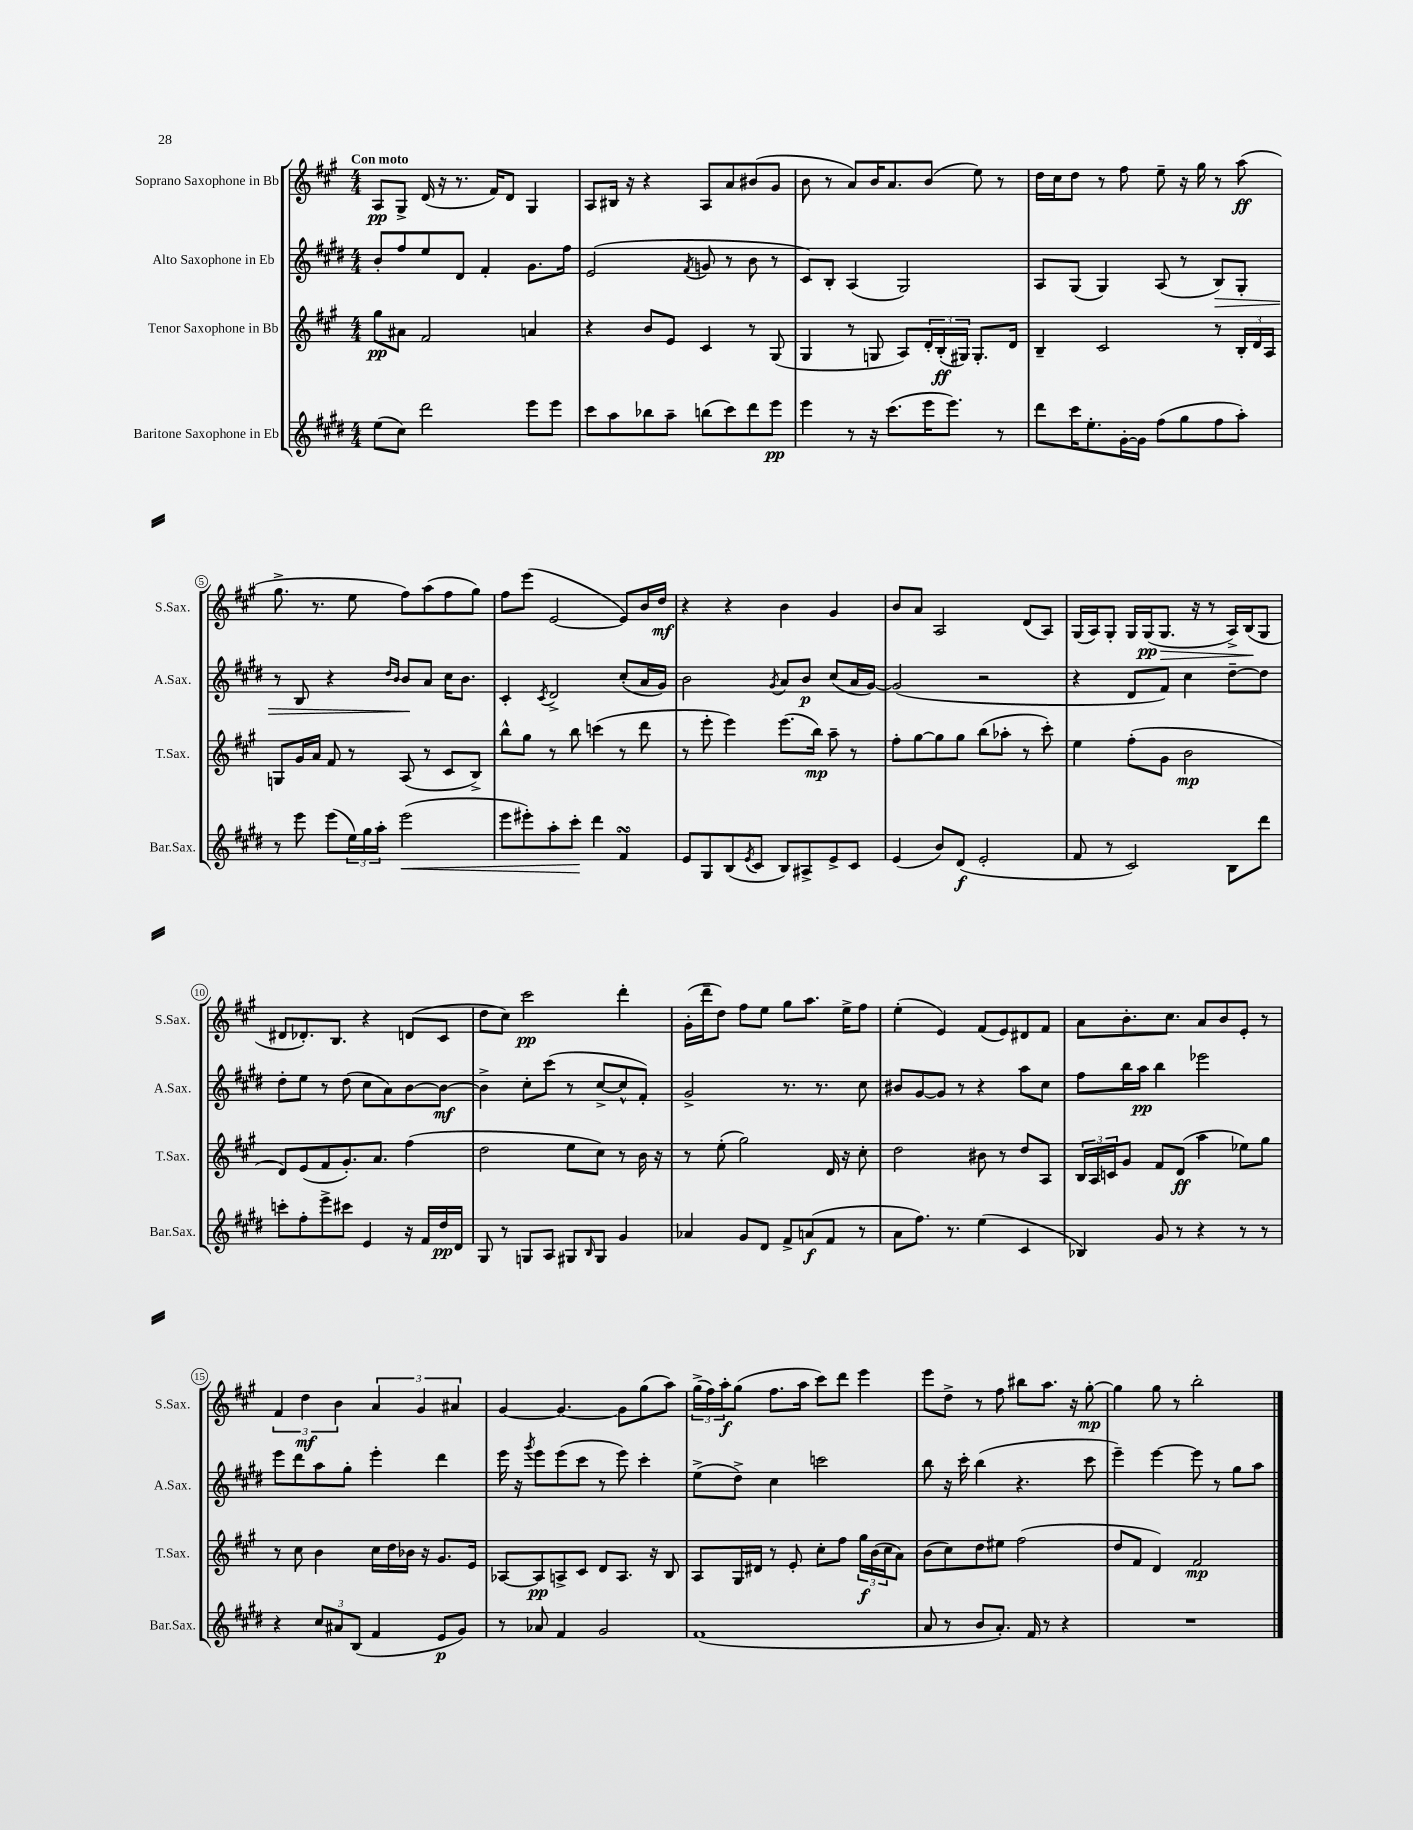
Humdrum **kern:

**kern	**dynam	**kern	**dynam	**kern	**dynam	**kern	**dynam
*part4	*part4	*part3	*part3	*part2	*part2	*part1	*part1
*staff4	*staff4	*staff3	*staff3	*staff2	*staff2	*staff1	*staff1
*I"Baritone Saxophone in Eb	*	*I"Tenor Saxophone in Bb	*	*I"Alto Saxophone in Eb	*	*I"Soprano Saxophone in Bb	*
*I'Bar.Sax.	*	*I'T.Sax.	*	*I'A.Sax.	*	*I'S.Sax.	*
*clefG2	*	*clefG2	*	*clefG2	*	*clefG2	*
*k[f#c#g#d#]	*	*k[f#c#g#]	*	*k[f#c#g#d#]	*	*k[f#c#g#]	*
*M4/4	*	*M4/4	*	*M4/4	*	*M4/4	*
=1	=1	=1	=1	=1	=1	=1	=1
!	!	!	!	!	!	!LO:TX:a:B:t=Con moto	!
(8ee\L	.	8gg#\L	pp	8b'/L	.	8A/L	pp
8cc#\J)	.	8a#X\J	.	8ff#/	.	8G#^/J	.
2ddd#\	.	2f#/	.	8ee/	.	(16d/	.
.	.	.	.	.	.	16r	.
.	.	.	.	8d#/J	.	8.r	.
.	.	.	.	4f#'/	.	.	.
.	.	.	.	.	.	16f#/KL)	.
.	.	.	.	.	.	8d/J	.
8eee\L	.	4an/	.	8.g#\L	.	4G#/	.
8eee\J	.	.	.	.	.	.	.
.	.	.	.	16ff#\Jk	.	.	.
=2	=2	=2	=2	=2	=2	=2	=2
8ccc#\L	.	4r	.	(2e/	.	8A/L	.
8aa\	.	.	.	.	.	16B#X/Jk	.
.	.	.	.	.	.	16r	.
8bb-X\	.	8b/L	.	.	.	4r	.
8aa~\J	.	8e/J	.	.	.	.	.
.	.	.	.	8qf#/	.	.	.
(8bbn\L	.	4c#/	.	8gn/	.	8A/L	.
8ccc#\)	.	.	.	8r	.	8a/	.
8ddd#\	.	8r	.	8b\	.	(8b#X/	.
8eee\J	pp	(8G#/	.	8r	.	8g#/J	.
=3	=3	=3	=3	=3	=3	=3	=3
4eee\	.	4G#/	.	8c#/L)	.	8b\	.
.	.	.	.	8B'/J	.	8r	.
8r	.	8r	.	(4A/	.	8a/L)	.
16r	.	8Gn/	.	.	.	16b/K	.
(8.ccc#\L	.	.	.	.	.	8.a/	.
.	.	8A/L)	.	2G#/)	.	.	.
16eee\K	.	24d'/L	.	.	.	(8b/J	.
.	.	(24B'/	ff	.	.	.	.
8.eee\J)	.	.	.	.	.	.	.
.	.	24G#X/JJ)	.	.	.	.	.
.	.	8.G#'/L	.	.	.	8ee\)	.
8r	.	.	.	.	.	8r	.
.	.	16d/Jk	.	.	.	.	.
=4	=4	=4	=4	=4	=4	=4	=4
8ddd#\L	.	4B~/	.	8A/L	.	16dd\LL	.
.	.	.	.	.	.	16cc#\J	.
16ccc#\K	.	.	.	(8G#/J	.	8dd\J	.
8.ee'\	.	.	.	.	.	.	.
.	.	2c#/	.	4G#/)	.	8r	.
[16g#'\L	.	.	.	.	.	8ff#\	.
16g#\JJ]	.	.	.	.	.	.	.
(8ff#\L	.	.	.	(8A/	.	8ee~\	.
8gg#\	.	.	.	8r	.	16r	.
.	.	.	.	.	.	16gg#\	.
!	!	!	!	!	!LO:HP:b	!	!
8ff#\	.	8r	.	8B/L)	>	8r	.
8aa'\J)	.	24B'/LL	.	8G#'/J	.	(8aa\	ff
.	.	24d/	.	.	.	.	.
.	.	24A/JJ	.	.	.	.	.
!!LO:LB:g=z
=5	=5	=5	=5	=5	=5	=5	=5
8r	.	8Gn/L	.	8r	.	8.gg#^\	.
8eee\	.	16g#/L	.	8B/	.	.	.
.	.	16a/JJ	.	.	.	8.r	.
(8eee\L	.	8f#/	.	4r	.	.	.
24ee\L)	.	8r	.	.	.	8ee\	.
24gg#\	.	.	.	.	.	.	.
24aa'\JJ	.	.	.	.	.	.	.
.	.	.	.	16qqdd#/LL	.	.	.
.	.	.	.	16qqb/JJ	.	.	.
!	!LO:HP:b	!	!	!	!	!	!
(2eee\	<	(8A/	.	8b/L	.	8ff#\L)	.
.	.	8r	.	8a/J	]	(8aa\	.
.	.	8c#/L	.	16cc#\KL	.	8ff#\	.
.	.	.	.	8.b\J	.	.	.
.	.	8B^/J)	.	.	.	8gg#\J)	.
=6	=6	=6	=6	=6	=6	=6	=6
8eee\L	.	8bb^^\L	.	4c#'/	.	8ff#\L	.
8eee#X'\)	.	8gg#\J	.	.	.	(8eee\J	.
.	.	.	.	8qc#/	.	.	.
8aa'\	.	8r	.	2d#^/	.	[2e/	.
8ccc#'\J	.	8bb\	.	.	.	.	.
4ddd#\	[	(4cccn\	.	.	.	.	.
4f#sSSS/	.	8r	.	(8cc#'/L	.	8e/L])	.
.	.	8ddd\	.	16a/L	.	16b/L	.
.	.	.	.	16g#/JJ)	.	16dd/JJ	mf
=7	=7	=7	=7	=7	=7	=7	=7
8e/L	.	8r	.	2b\	.	4r	.
8G#/	.	8eee'\	.	.	.	.	.
(8B/	.	4eee\)	.	.	.	4r	.
8qe/	.	.	.	.	.	.	.
8c#/J	.	.	.	.	.	.	.
.	.	.	.	8qg#/	.	.	.
8B/L)	.	(8.eee\L	.	8a/L	.	4b\	.
8A#X^/	.	.	.	8b/J	p	.	.
.	.	16bb\Jk)	mp	.	.	.	.
8e^/	.	8aa~\	.	(8cc#/L	.	4g#/	.
8c#/J	.	8r	.	16a/L	.	.	.
.	.	.	.	[16g#/JJ)	.	.	.
=8	=8	=8	=8	=8	=8	=8	=8
(4e/	.	8ff#'\L	.	(2g#/]	.	8b/L	.
.	.	[8gg#\	.	.	.	8a/J	.
8b/L)	.	8gg#\]	.	.	.	2A/	.
(8d#/J	f	8gg#\J	.	.	.	.	.
2e'/	.	(8bb\L	.	2r	.	.	.
.	.	8aa-X'\J	.	.	.	.	.
.	.	8r	.	.	.	(8d/L	.
.	.	8ccc#'\)	.	.	.	8A/J)	.
=9	=9	=9	=9	=9	=9	=9	=9
8f#/	.	4ee\	.	4r	.	(16G#/LL	.
.	.	.	.	.	.	16A/J)	.
8r	.	.	.	.	.	8G#'/J	.
2c#/)	.	(8ff#'\L	.	8d#/L	.	16G#/LL	.
.	.	.	.	.	.	(16G#/J	pp
!	!	!	!	!	!	!	!LO:HP:b
.	.	8g#\J	.	8f#/J)	.	8.G#/J	>
.	.	2b\	mp	4cc#\	.	.	.
.	.	.	.	.	.	16r	.
.	.	.	.	.	.	8r	.
8B\L	.	.	.	[8dd#~\L	.	16A^/LL)	.
.	.	.	.	.	.	(16B/J	.
8ddd#\J	.	.	.	8dd#\J]	.	8G#/J	]
!!LO:LB:g=z
=10	=10	=10	=10	=10	=10	=10	=10
8cccn'\L	.	8d/L)	.	8dd#'\L	.	8d#X/L	.
8ff#'\	.	(8e/	.	8ee\J	.	8.d-X'/)	.
8eee^\	.	8f#/	.	8r	.	.	.
.	.	.	.	.	.	8.B/J	.
8ccc#X\J	.	8.g#'/)	.	(8dd#\	.	.	.
4e/	.	.	.	8cc#\L	.	4r	.
.	.	8.a/J	.	.	.	.	.
.	.	.	.	8a\)	.	.	.
16r	.	(4ff#\	.	[8b\	.	(8dn/L	.
16f#/LL	.	.	.	.	.	.	.
16dd#/	pp	.	.	8b\J_	mf	8c#/J	.
16d#/JJ	.	.	.	.	.	.	.
=11	=11	=11	=11	=11	=11	=11	=11
8G#/	.	2dd\	.	4b^\]	.	8dd\L	.
8r	.	.	.	.	.	8cc#\J)	.
8Gn/L	.	.	.	8cc#'\L	.	2ccc#\	pp
8A/J	.	.	.	(8ccc#\J	.	.	.
8G#X/L	.	8ee\L	.	8r	.	.	.
16qqB/	.	.	.	.	.	.	.
8G#/J	.	8cc#\J)	.	[8cc#^/L	.	.	.
4g#/	.	8r	.	8cc#^^/]	.	4ddd'\	.
.	.	16b\	.	8f#'/J)	.	.	.
.	.	16r	.	.	.	.	.
=12	=12	=12	=12	=12	=12	=12	=12
4a-X/	.	8r	.	2g#^/	.	(16g#'\LL	.
.	.	.	.	.	.	16ddd~\J	.
.	.	(8ee'\	.	.	.	8dd\J)	.
8g#/L	.	2gg#\)	.	.	.	8ff#\L	.
8d#/J	.	.	.	.	.	8ee\J	.
8f#^/L	.	.	.	8.r	.	8gg#\L	.
(8an/	f	.	.	.	.	8.aa\J	.
.	.	.	.	8.r	.	.	.
8f#/J	.	16d/	.	.	.	.	.
.	.	16r	.	.	.	16ee^\KL	.
8r	.	8cc#'\	.	8cc#\	.	8ff#\J	.
=13	=13	=13	=13	=13	=13	=13	=13
8a\L	.	2dd\	.	8b#X/L	.	(4ee'\	.
8.ff#\J)	.	.	.	[8g#/	.	.	.
.	.	.	.	8g#/J]	.	4e/)	.
8.r	.	.	.	.	.	.	.
.	.	.	.	8r	.	.	.
(4ee\	.	8b#X\	.	4r	.	(8f#/L	.
.	.	8r	.	.	.	8e/)	.
4c#/	.	8dd/L	.	8aa\L	.	8d#X/	.
.	.	8A/J	.	8cc#\J	.	8f#/J	.
=14	=14	=14	=14	=14	=14	=14	=14
4B-X/)	.	24B/LL	.	8ff#\L	.	8a\L	.
.	.	24A/	.	.	.	.	.
.	.	24cn/J	.	.	.	.	.
.	.	8g#/J	.	16bb\L	.	8.b'\	.
.	.	.	.	16aa\JJ	pp	.	.
8g#/	.	8f#/L	.	4bb\	.	.	.
.	.	.	.	.	.	8.cc#\J	.
8r	.	(8d/J	ff	.	.	.	.
4r	.	4aa\	.	2eee-X\	.	8a/L	.
.	.	.	.	.	.	8b/	.
8r	.	8ee-X\L)	.	.	.	8e'/J	.
8r	.	8gg#\J	.	.	.	8r	.
!!LO:LB:g=z
=15	=15	=15	=15	=15	=15	=15	=15
4r	.	8r	.	8eee\L	.	6f#/	.
.	.	8cc#\	.	8ddd#\	.	.	.
.	.	.	.	.	.	6dd\	mf
12cc#/L	.	4b\	.	8aa\	.	.	.
12a#X/	.	.	.	.	.	6b\	.
.	.	.	.	8gg#'\J	.	.	.
(12B/J	.	.	.	.	.	.	.
4f#/	.	16cc#\LL	.	4eee'\	.	6a/	.
.	.	16dd\	.	.	.	.	.
.	.	16b-X\JJ	.	.	.	.	.
.	.	.	.	.	.	6g#/	.
.	.	16r	.	.	.	.	.
8e/L	p	8.g#/L	.	4ddd#\	.	.	.
.	.	.	.	.	.	6a#X/	.
8g#/J)	.	.	.	.	.	.	.
.	.	16e/Jk	.	.	.	.	.
=16	=16	=16	=16	=16	=16	=16	=16
8r	.	[8A-X/L	.	16eee\	.	[4g#/	.
.	.	.	.	16r	.	.	.
.	.	.	.	8qggg#/	.	.	.
8a-X/	.	8A-/]	pp	8eee\L	.	.	.
4f#/	.	8An^/	.	(8eee\	.	4.g#/_	.
.	.	8c#/J	.	8ccc#\J	.	.	.
2g#/	.	8d/L	.	8r	.	.	.
.	.	8.A/J	.	8eee\)	.	8g#\L]	.
.	.	.	.	4ccc#'\	.	(8gg#\	.
.	.	16r	.	.	.	.	.
.	.	8B/	.	.	.	8aa\J)	.
=17	=17	=17	=17	=17	=17	=17	=17
(1f#	.	8A/L	.	(8ee^\L	.	(24gg#^\LL	.
.	.	.	.	.	.	24ff#\)	.
.	.	.	.	.	.	24aa'\J	f
.	.	16G#/L	.	8dd#^\J)	.	(8gg#\J	.
.	.	16d#X/JJ	.	.	.	.	.
.	.	8r	.	4cc#\	.	8.ff#\L	.
.	.	8e'/	.	.	.	.	.
.	.	.	.	.	.	16aa\Jk	.
.	.	8cc#'\L	.	2cccn\	.	8ccc#\L)	.
.	.	8ff#\J	.	.	.	8ddd\J	.
.	.	24gg#\LL	f	.	.	4eee\	.
.	.	(24b\	.	.	.	.	.
.	.	24cc#\J	.	.	.	.	.
.	.	8a\J)	.	.	.	.	.
=18	=18	=18	=18	=18	=18	=18	=18
8a/	.	(8b\L	.	8bb\	.	8eee\L	.
8r	.	8cc#\)	.	16r	.	8dd^\J	.
.	.	.	.	16ccc#'\	.	.	.
8b/L	.	8dd\	.	(4bb\	.	8r	.
8.a'/J)	.	8ee#X\J	.	.	.	8ff#\	.
.	.	(2ff#\	.	4.r	.	8bb#X\L	.
16f#/	.	.	.	.	.	.	.
8r	.	.	.	.	.	8.aa\J	.
4r	.	.	.	.	.	.	.
.	.	.	.	.	.	16r	.
.	.	.	.	8ccc#\	.	[8gg#'\	mp
=19	=19	=19	=19	=19	=19	=19	=19
1r	.	8dd/L	.	4eee~\)	.	4gg#\]	.
.	.	8f#/J	.	.	.	.	.
.	.	4d/)	.	[4eee\	.	8gg#\	.
.	.	.	.	.	.	8r	.
.	.	2f#/	mp	8eee\]	.	2bb'\	.
.	.	.	.	8r	.	.	.
.	.	.	.	8gg#\L	.	.	.
.	.	.	.	8aa\J	.	.	.
==	==	==	==	==	==	==	==
*-	*-	*-	*-	*-	*-	*-	*-
